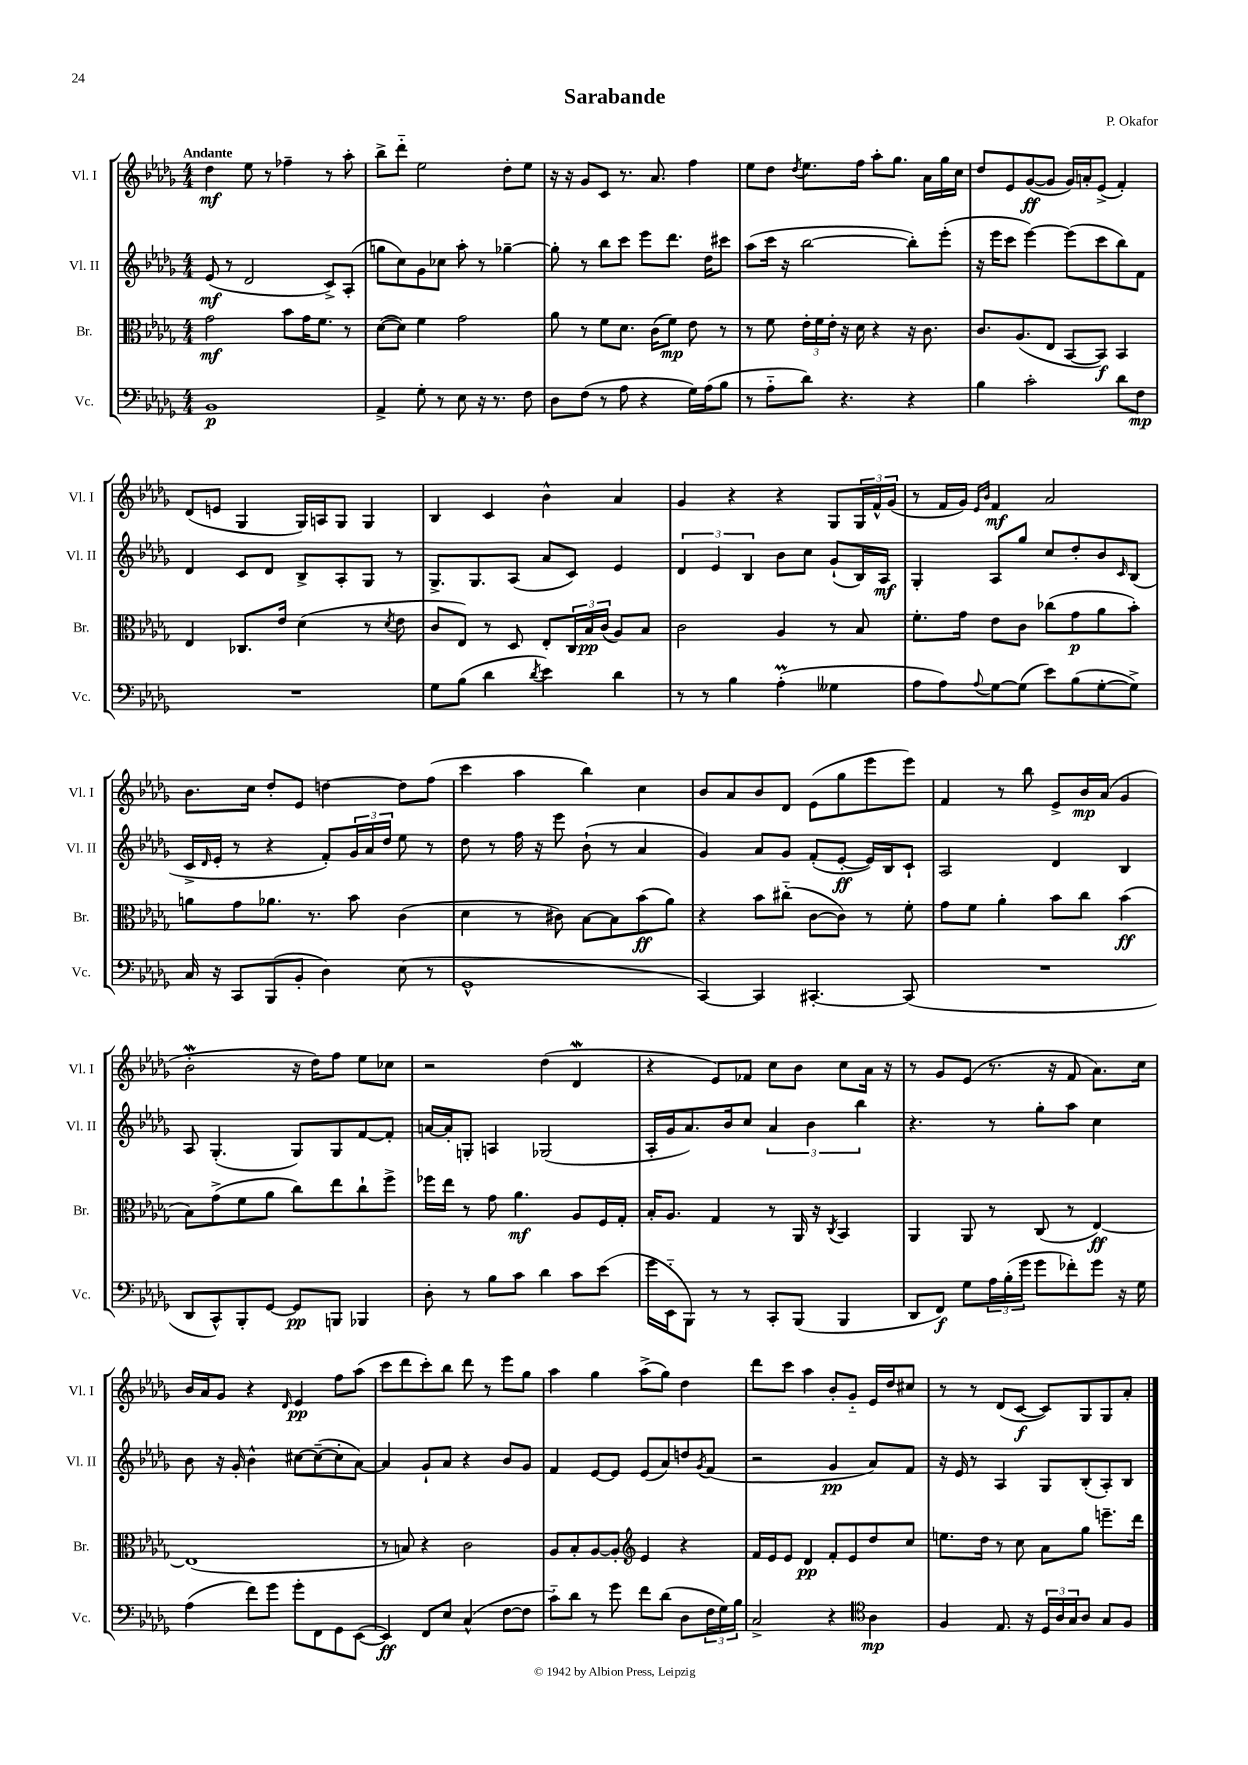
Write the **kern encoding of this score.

**kern	**dynam	**kern	**dynam	**kern	**dynam	**kern	**dynam
*part4	*part4	*part3	*part3	*part2	*part2	*part1	*part1
*staff4	*staff4	*staff3	*staff3	*staff2	*staff2	*staff1	*staff1
*I"Vc.	*	*I"Br.	*	*I"Vl. II	*	*I"Vl. I	*
*I'Vc.	*	*I'Br.	*	*I'Vl. II	*	*I'Vl. I	*
*clefF4	*	*clefC3	*	*clefG2	*	*clefG2	*
*k[b-e-a-d-g-]	*	*k[b-e-a-d-g-]	*	*k[b-e-a-d-g-]	*	*k[b-e-a-d-g-]	*
*M4/4	*	*M4/4	*	*M4/4	*	*M4/4	*
=1	=1	=1	=1	=1	=1	=1	=1
!	!	!	!	!	!	!LO:TX:a:B:t=Andante	!
1BB-	p	2g-\	mf	(8e-/	mf	4dd-\	mf
.	.	.	.	8r	.	.	.
.	.	.	.	2d-/	.	8ee-\	.
.	.	.	.	.	.	8r	.
.	.	8b-\L	.	.	.	4ff-X~\	.
.	.	16g-\K	.	.	.	.	.
.	.	8.f\J	.	.	.	.	.
.	.	.	.	8c^/L)	.	8r	.
.	.	8r	.	(8A-'/J	.	8aa-'\	.
=2	=2	=2	=2	=2	=2	=2	=2
4AA-^/	.	([8d-\L	.	8ggn\L	.	8bb-^\L	.
.	.	8d-\J])	.	8cc\)	.	8ddd-\J	.
8G-'\	.	4f\	.	8g-\	.	2ee-\	.
8r	.	.	.	8cc-X\J	.	.	.
8E-\	.	2g-\	.	8aa-'\	.	.	.
16r	.	.	.	8r	.	.	.
8.r	.	.	.	.	.	.	.
.	.	.	.	[4gg-X~\	.	8dd-'\L	.
8F\	.	.	.	.	.	8ee-\J	.
=3	=3	=3	=3	=3	=3	=3	=3
8D-\L	.	8a-\	.	8gg-'\]	.	16r	.
.	.	.	.	.	.	16r	.
(8F\J	.	8r	.	8r	.	8g-/L	.
8r	.	8f\L	.	8bb-\L	.	8c/J	.
8A-\	.	8.d-\J	.	8ccc\J	.	8.r	.
4r	.	.	.	8eee-\L	.	.	.
.	.	(16c\KL	.	.	.	8.a-/	.
.	.	8f\J)	mp	8.ddd-\J	.	.	.
16G-\LL)	.	8e-\	.	.	.	4ff\	.
(16A-\J	.	.	.	16dd-\KL	.	.	.
8B-\J	.	8r	.	8ccc#X\J	.	.	.
=4	=4	=4	=4	=4	=4	=4	=4
8r	.	8r	.	(8aa-\L	.	8ee-\L	.
8A-\L	.	8f\	.	16ccc\Jk	.	8dd-\J	.
.	.	.	.	16r	.	.	.
.	.	.	.	.	.	8qdd-/	.
8d-\J)	.	24e-'\LL	.	[2bb-\	.	8.ee-\L	.
.	.	24f\	.	.	.	.	.
.	.	24e-'\JJ	.	.	.	.	.
4.r	.	16r	.	.	.	.	.
.	.	16d-\	.	.	.	16ff\Jk	.
.	.	4r	.	.	.	8aa-'\L	.
.	.	.	.	.	.	8.gg-\J	.
4r	.	16r	.	8bb-'\L])	.	.	.
.	.	8.c\	.	.	.	16a-\LL	.
.	.	.	.	(8eee-'\J	.	16gg-\	.
.	.	.	.	.	.	16cc\JJ	.
=5	=5	=5	=5	=5	=5	=5	=5
4B-\	.	8.c/L	.	16r	.	8dd-/L	.
.	.	.	.	16eee-\KL	.	.	.
.	.	.	.	8ccc\J	.	8e-/	.
.	.	(8.A-/	.	.	.	.	.
2c'\	.	.	.	[4eee-\)	.	([8g-/	ff
.	.	8E-/J	.	.	.	8g-/J]	.
.	.	[8BB-/L	.	(8eee-\L]	.	16g-/LL)	.
.	.	.	.	.	.	16an'/J	.
.	.	8BB-/J])	f	8ccc\	.	(8e-^/J	.
8d-\L	.	4BB-/	.	8bb-\)	.	4f'/)	.
8F\J	mp	.	.	8f\J	.	.	.
!!LO:LB:g=z
=6	=6	=6	=6	=6	=6	=6	=6
1r	.	4E-/	.	4d-/	.	(8d-/L	.
.	.	.	.	.	.	8en/J	.
.	.	8.C-X/L	.	8c/L	.	4G-/	.
.	.	.	.	8d-/J	.	.	.
.	.	16e-/Jk	.	.	.	.	.
.	.	(4d-\	.	8B-^/L	.	16G-/LL)	.
.	.	.	.	.	.	16An/J	.
.	.	.	.	8A-'/	.	8G-/J	.
.	.	8r	.	8G-/J	.	4G-/	.
.	.	8qd-/	.	.	.	.	.
.	.	8e-\	.	8r	.	.	.
=7	=7	=7	=7	=7	=7	=7	=7
8G-\L	.	8c/L	.	8.G-^/L	.	4B-/	.
(8B-\J	.	8E-/J)	.	.	.	.	.
.	.	.	.	8.G-/	.	.	.
4d-\	.	8r	.	.	.	4c/	.
.	.	8D-/	.	(8A-/J	.	.	.
8qd-/	.	.	.	.	.	.	.
4e-\)	.	8E-'/L	.	8a-/L	.	4b-^^\	.
.	.	24C/L	.	8c/J)	.	.	.
.	.	24B-/	pp	.	.	.	.
.	.	(24c/JJ	.	.	.	.	.
4d-\	.	8A-/L)	.	4e-/	.	4a-/	.
.	.	8B-/J	.	.	.	.	.
=8	=8	=8	=8	=8	=8	=8	=8
8r	.	2c\	.	6d-/	.	4g-/	.
8r	.	.	.	.	.	.	.
.	.	.	.	6e-/	.	.	.
4B-\	.	.	.	.	.	4r	.
.	.	.	.	6B-/	.	.	.
(4A-M'\	.	4A-/	.	8b-\L	.	4r	.
.	.	.	.	8cc\J	.	.	.
4G--X\	.	8r	.	(8g-`/L	.	8G-/L	.
.	.	8B-/	.	16B-/L)	.	24G-/L	.
.	.	.	.	.	.	24f^^/	.
.	.	.	.	16A-/JJ	mf	.	.
.	.	.	.	.	.	(24g-/JJ	.
=9	=9	=9	=9	=9	=9	=9	=9
8A-\L	.	8.f'\L	.	4G-'/	.	8r	.
8A-\)	.	.	.	.	.	16f/LL	.
.	.	16g-\Jk	.	.	.	16g-/JJ)	.
.	.	.	.	.	.	16qqe-/LL	.
8qqA-/	.	.	.	.	.	16qqb-/JJ	.
[8G-\	.	8e-\L	.	8A-/L	.	4f/	mf
(8G-\J]	.	8c\J	.	8gg-/J	.	.	.
8e-\L)	.	(8cc-X\L	.	8cc/L	.	2a-/	.
(8B-\	.	8g-\	p	8dd-'/	.	.	.
[8G-'\	.	8a-\	.	8b-/	.	.	.
.	.	.	.	16qqc/	.	.	.
8G-^\J])	.	8b-'\J)	.	(8B-/J	.	.	.
!!LO:LB:g=z
=10	=10	=10	=10	=10	=10	=10	=10
16C/	.	8an\L	.	16c^/LL	.	8.b-\L	.
.	.	.	.	16qqd-/	.	.	.
16r	.	.	.	16e-'/JJ	.	.	.
8CC/L	.	8g-\	.	8r	.	.	.
.	.	.	.	.	.	16cc\Jk	.
(8BBB-/	.	8.a-X\J	.	4r	.	8dd-'/L	.
8BB-'/J	.	.	.	.	.	8e-/J	.
.	.	8.r	.	.	.	.	.
4D-\)	.	.	.	8f'/L)	.	[4ddn\	.
.	.	8b-\	.	24g-/L	.	.	.
.	.	.	.	24a-/	.	.	.
.	.	.	.	24dd-/JJ	.	.	.
(8E-\	.	(4c\	.	8ee-\	.	8dd\L]	.
8r	.	.	.	8r	.	(8ff\J	.
=11	=11	=11	=11	=11	=11	=11	=11
1GG-^^	.	4d-\	.	8dd-\	.	4ccc\	.
.	.	.	.	8r	.	.	.
.	.	8r	.	16ff\	.	4aa-\	.
.	.	.	.	16r	.	.	.
.	.	8c#X\)	.	8eee-\	.	.	.
.	.	[8B-\L	.	(8b-`\	.	4bb-\)	.
.	.	8B-\]	.	8r	.	.	.
.	.	(8b-\	ff	4a-/	.	4cc\	.
.	.	8a-\J)	.	.	.	.	.
=12	=12	=12	=12	=12	=12	=12	=12
[4CC/)	.	4r	.	4g-/)	.	8b-/L	.
.	.	.	.	.	.	8a-/	.
4CC/]	.	8b-\L	.	8a-/L	.	8b-/	.
.	.	(8cc#X\J	.	8g-/J	.	8d-/J	.
[4.CC#X'/	.	[8c\L	.	(8f'/L	.	(8e-\L	.
.	.	8c\J])	.	[8e-'/J	ff	8gg-\	.
.	.	8r	.	16e-/LL])	.	8eee-\	.
.	.	.	.	16B-/J	.	.	.
(8CC#/]	.	8f'\	.	8c`/J	.	8eee-\J)	.
=13	=13	=13	=13	=13	=13	=13	=13
1r	.	8g-\L	.	2A-/	.	4f/	.
.	.	8f\J	.	.	.	.	.
.	.	4a-'\	.	.	.	8r	.
.	.	.	.	.	.	8bb-\	.
.	.	8b-\L	.	4d-/	.	8e-^/L	.
.	.	8cc\J	.	.	.	16b-/L	mp
.	.	.	.	.	.	(16a-/JJ	.
.	.	(4b-\	ff	4B-/	.	4g-/	.
!!LO:LB:g=z
=14	=14	=14	=14	=14	=14	=14	=14
8DD-/L	.	8B-\L)	.	8A-/	.	2b-W'\	.
8CC^^/)	.	(8g-^\	.	(4.G-'/	.	.	.
8BBB-'/	.	8f\	.	.	.	.	.
[8GG-/J	.	8a-\J	.	.	.	.	.
8GG-/L]	pp	8cc\L)	.	8G-/L)	.	16r	.
.	.	.	.	.	.	16dd-\KL)	.
8BBBn/J	.	8ee-\	.	8G-/	.	8ff\J	.
4BBB-X/	.	8cc`\	.	[8f/	.	8ee-\L	.
.	.	8ff^\J	.	8f'/J]	.	8cc-X\J	.
=15	=15	=15	=15	=15	=15	=15	=15
8D-'\	.	16ff-X\LL	.	[16an/LL	.	2r	.
.	.	16ee-\JJ	.	16a'/J]	.	.	.
8r	.	8r	.	8Gn'/J	.	.	.
8B-\L	.	8g-\	.	4An/	.	.	.
8c\J	.	4.a-\	mf	.	.	.	.
4d-\	.	.	.	(2G-X/	.	(4dd-\	.
8c\L	.	8A-/L	.	.	.	4d-w/	.
(8e-\J	.	16F/L	.	.	.	.	.
.	.	16G-'/JJ	.	.	.	.	.
=16	=16	=16	=16	=16	=16	=16	=16
16g-\LL	.	16B-'/KL	.	16A-'/LL	.	4r	.
16EE-\J	.	8.A-/J	.	16g-/J	.	.	.
8BBB-\J)	.	.	.	8.a-/)	.	.	.
8r	.	4G-/	.	.	.	8e-/L)	.
.	.	.	.	16b-/k	.	.	.
8r	.	.	.	8cc/J	.	8f-X/J	.
8CC'/L	.	8r	.	6a-/	.	8cc\L	.
(8BBB-/J	.	16AA-/	.	.	.	8b-\J	.
.	.	.	.	6b-\	.	.	.
.	.	16r	.	.	.	.	.
.	.	8qC/	.	.	.	.	.
4BBB-/	.	4BB-/	.	.	.	8cc\L	.
.	.	.	.	6bb-\	.	.	.
.	.	.	.	.	.	16a-\Jk	.
.	.	.	.	.	.	16r	.
=17	=17	=17	=17	=17	=17	=17	=17
8DD-/L	.	4AA-/	.	4.r	.	8r	.
8FF/J)	f	.	.	.	.	8g-/L	.
8G-\L	.	8AA-/	.	.	.	(8e-/J	.
24A-\L	.	8r	.	8r	.	8.r	.
(24B-'\	.	.	.	.	.	.	.
24g-\JJ	.	.	.	.	.	.	.
8g-\L	.	(8C/	.	8gg-'\L	.	.	.
.	.	.	.	.	.	16r	.
8f-X'\)	.	8r	.	8aa-\J	.	8f/	.
8g-\J	.	[4E-/)	ff	4cc\	.	8.a-\L)	.
16r	.	.	.	.	.	.	.
16G-\	.	.	.	.	.	16cc\Jk	.
!!LO:LB:g=z
=18	=18	=18	=18	=18	=18	=18	=18
(4A-\	.	(1E-]	.	8b-\	.	16b-/LL	.
.	.	.	.	.	.	16a-/J	.
.	.	.	.	16r	.	8g-/J	.
.	.	.	.	16g-'/	.	.	.
8f\L)	.	.	.	4b-^^\	.	4r	.
8g-\J	.	.	.	.	.	.	.
.	.	.	.	.	.	16qqd-/	.
8g-'\L	.	.	.	[8cc#X\L	.	4e-/	pp
8FF\	.	.	.	(8cc#~\_	.	.	.
8GG-\	.	.	.	8cc#'\]	.	8ff\L	.
([8EE-\J	.	.	.	[8a-\J)	.	(8aa-\J	.
=19	=19	=19	=19	=19	=19	=19	=19
4EE-/])	ff	8r	.	4a-/]	.	8ccc\L	.
.	.	8Bn/)	.	.	.	8ddd-\	.
8FF/L	.	4r	.	8g-`/L	.	8ccc'\)	.
8E-/J	.	.	.	8a-/J	.	8bb-\J	.
(4C^^/	.	2c\	.	4r	.	8ddd-\	.
.	.	.	.	.	.	8r	.
[8F\L	.	.	.	8b-/L	.	8eee-\L	.
8F\J]	.	.	.	8g-/J	.	8gg-\J	.
=20	=20	=20	=20	=20	=20	=20	=20
8c\L)	.	8A-/L	.	4f/	.	4aa-\	.
8d-\J	.	8B-'/	.	.	.	.	.
8r	.	[8A-/	.	[8e-/L	.	4gg-\	.
8g-\	.	8A-'/J]	.	8e-/J]	.	.	.
*	*	*clefG2	*	*	*	*	*
8f\L	.	4e-/	.	(8e-/L	.	(8aa-^\L	.
(8d-\J	.	.	.	8a-/)	.	8gg-\J)	.
8D-\L	.	4r	.	8ddn/	.	4dd-\	.
.	.	.	.	8qg-/	.	.	.
24F\L	.	.	.	(8f/J	.	.	.
24G-\)	.	.	.	.	.	.	.
24B-\JJ	.	.	.	.	.	.	.
=21	=21	=21	=21	=21	=21	=21	=21
2C^/	.	16f/LL	.	2r	.	8ddd-\L	.
.	.	16e-/J	.	.	.	.	.
.	.	8e-/J	.	.	.	8ccc\J	.
.	.	4d-/	pp	.	.	4aa-\	.
4r	.	8f'/L	.	4g-/	pp	8b-'/L	.
.	.	8e-/	.	.	.	8g-/J	.
*clefC4	*	*	*	*	*	*	*
4A-\	mp	8dd-/	.	8a-/L)	.	16e-/LL	.
.	.	.	.	.	.	16dd-/J	.
.	.	8cc/J	.	8f/J	.	8cc#X/J	.
=22	=22	=22	=22	=22	=22	=22	=22
4F/	.	8.een\L	.	16r	.	8r	.
.	.	.	.	16e-/	.	.	.
.	.	.	.	8r	.	8r	.
.	.	16dd-\Jk	.	.	.	.	.
8.E-/	.	8r	.	4A-/	.	(8d-/L	.
.	.	8cc\	.	.	.	[8c/J	f
16r	.	.	.	.	.	.	.
24D-/LL	.	8a-\L	.	8G-/L	.	8c/L])	.
24A-/	.	.	.	.	.	.	.
24G-/J	.	.	.	.	.	.	.
8A-/J	.	8gg-\J	.	(8B-'/	.	8G-/	.
8G-/L	.	8.eeen~\L	.	8A-'/)	.	8G-/	.
8F/J	.	.	.	8B-/J	.	8a-'/J	.
.	.	16ddd-\Jk	.	.	.	.	.
==	==	==	==	==	==	==	==
*-	*-	*-	*-	*-	*-	*-	*-
